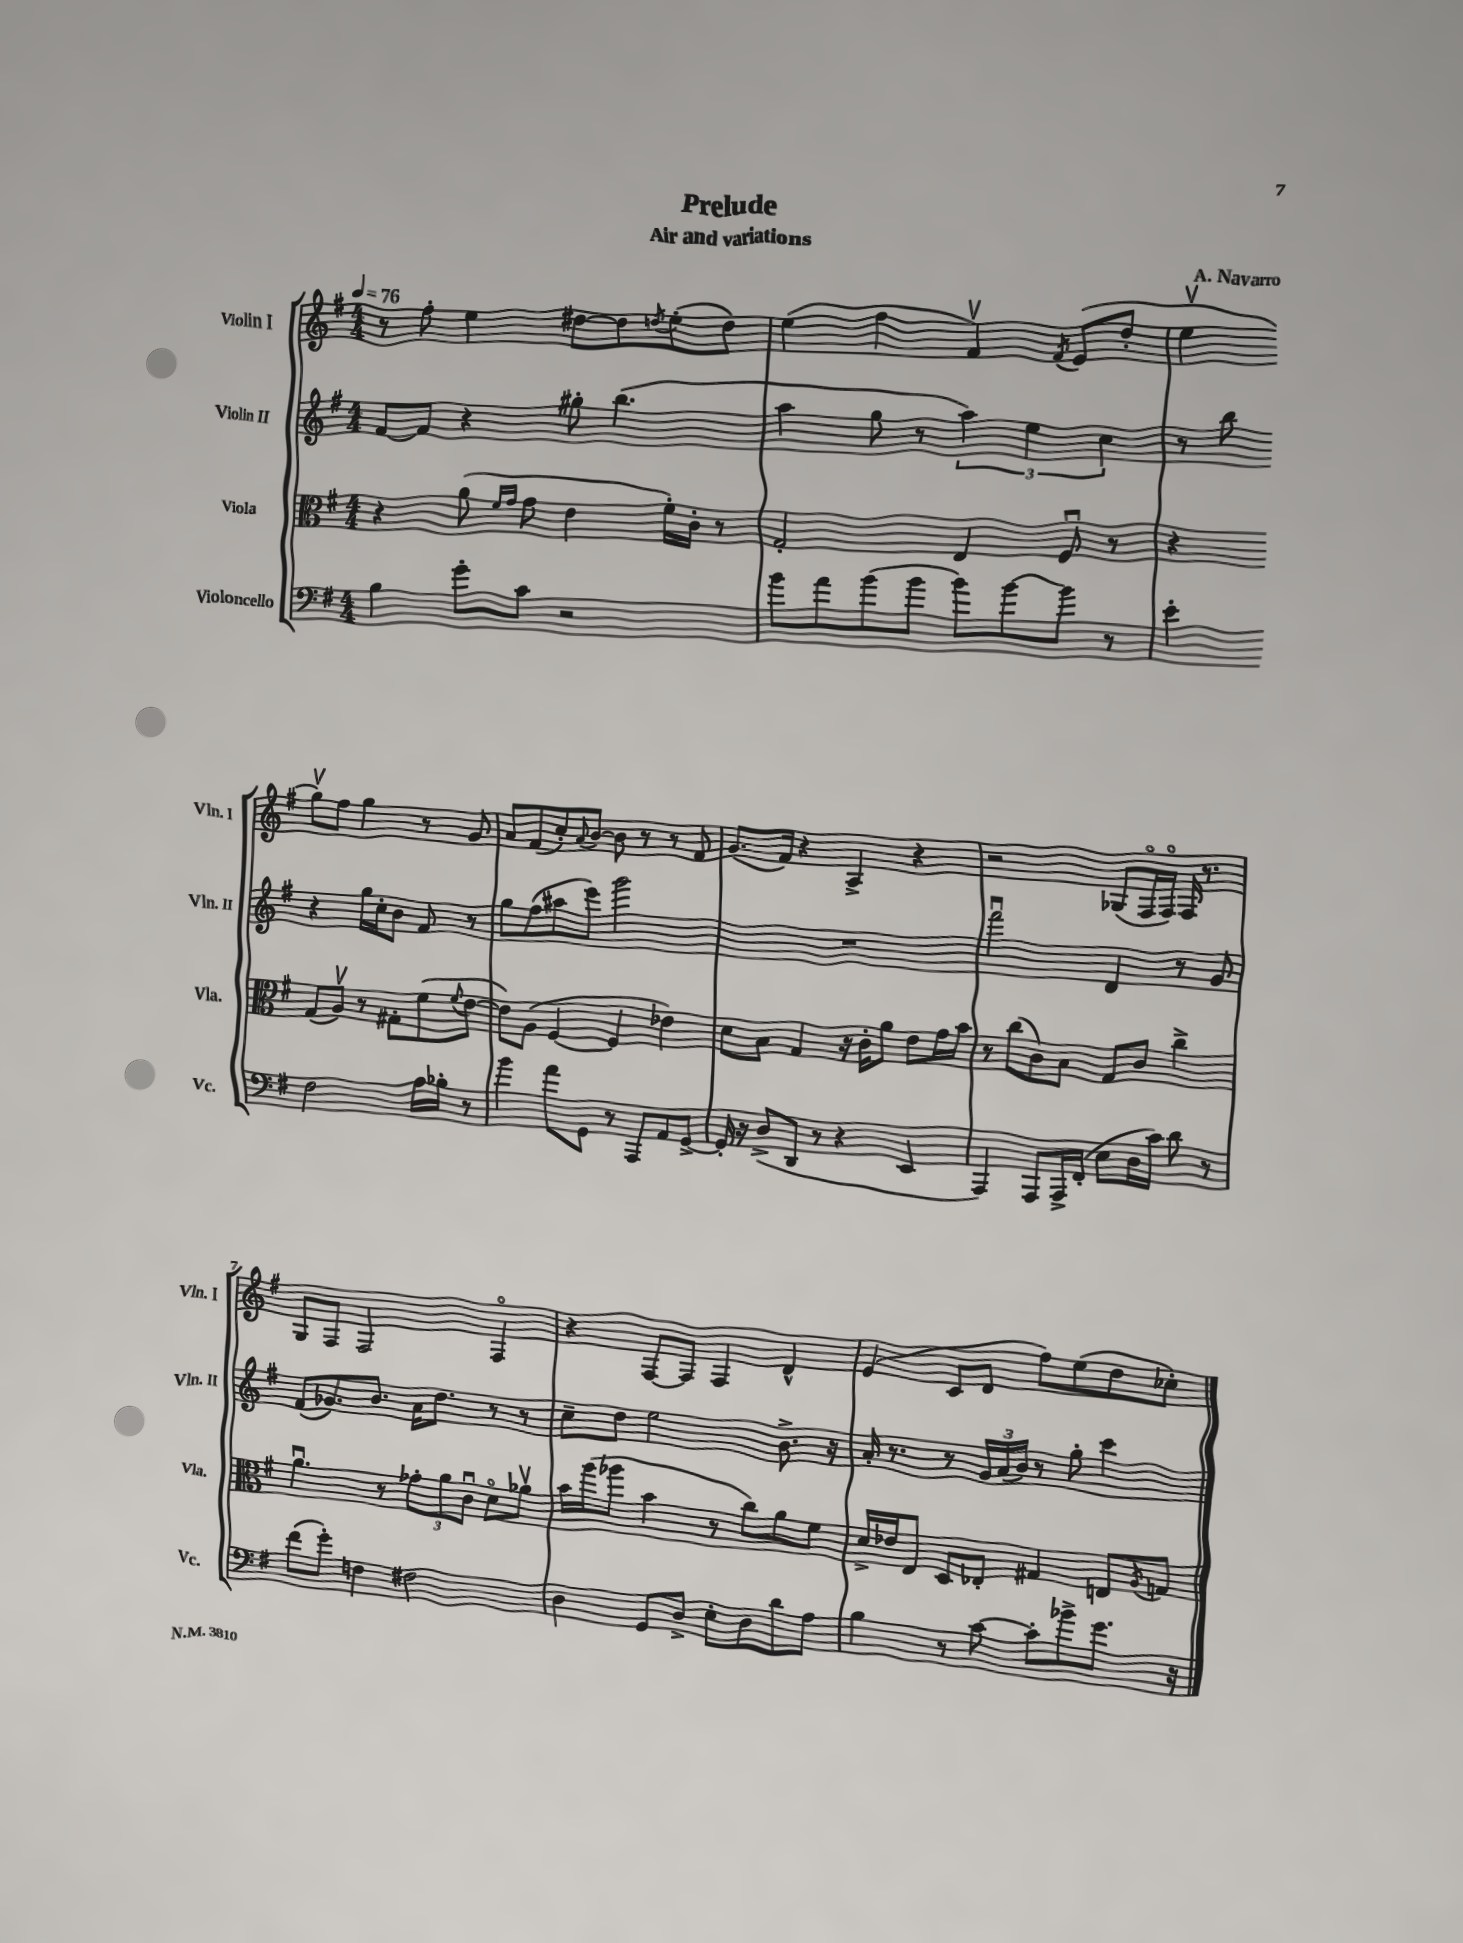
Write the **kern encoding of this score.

**kern	**kern	**kern	**kern
*part4	*part3	*part2	*part1
*staff4	*staff3	*staff2	*staff1
*I"Violoncello	*I"Viola	*I"Violin II	*I"Violin I
*I'Vc.	*I'Vla.	*I'Vln. II	*I'Vln. I
*clefF4	*clefC3	*clefG2	*clefG2
*k[f#]	*k[f#]	*k[f#]	*k[f#]
*M4/4	*M4/4	*M4/4	*M4/4
*MM76	*MM76	*MM76	*MM76
=1	=1	=1	=1
4B\	4r	[8f#/L	8r
.	.	8f#/J]	8ff#'\
8g'\L	(8a\	4r	4ee\
.	16qqf#/LL	.	.
.	16qqg/JJ	.	.
8c\J	8g\	.	.
2r	4e\	8gg#X'\	[8dd#X\L
.	.	(4.bb\	8dd#\]
.	.	.	8qddn/
.	16f#'\LL)	.	(8ee'\
.	16c'\JJ	.	.
.	8r	.	8dd\J)
=2	=2	=2	=2
8b\L	2G'/	4aa\	(4ee\
8a\	.	.	.
(8b\	.	8gg\	4ff#\
8b\J	.	8r	.
8b\L)	4E/	6aa\)	4f#v/)
[8b\	.	.	.
.	.	6ee\	.
.	.	.	8qf#/
8b\J]	8F#u/	.	(8e/L
.	.	6cc\	.
8r	8r	.	8dd'/J
=3	=3	=3	=3
4e'\	4r	8r	4eev\
.	.	8bb\	.
2F#\	(8G/L	4r	8ggv\L)
.	8Av/J)	.	8ff#\J
.	8r	16gg\LL	4gg\
.	.	16cc'\J	.
.	8G#X'\L	8b\J	.
16A\LL	(8f#\	8f#/	8r
16B-X'\JJ	.	.	.
.	8qqf#/	.	.
8r	[8e\J	8r	8g/
!!LO:LB:g=z
=4	=4	=4	=4
4b\	8e\L])	8gg\L	8a/L
.	(8A\J	(8ff#\	(8f#/
8a\L	[4F#/	8aa#X\	8cc'/)
.	.	.	8qqa/
8GG\J	.	8eee\J)	[8b/J
8r	4F#/]	2ggg\	8b\]
8AAA/L	.	.	8r
8AA/	4e-X\)	.	8r
[8GG^/J	.	.	8f#/
=5	=5	=5	=5
16GG'/]	8d\L	1r	(8.g/L
16r	.	.	.
(8D^/L	8B\J	.	.
.	.	.	16f#/Jk)
8DD/J	4G/	.	4r
8r	.	.	.
4r	16r	.	4A^/
.	16c'\KL	.	.
.	8a\J	.	.
4EE/	8e\L	.	4r
.	16g\L	.	.
.	16b\JJ	.	.
=6	=6	=6	=6
4AAA/)	8r	2fff#u\	2r
.	(8cc\L	.	.
8AAA/L	8c\)	.	.
16AAA^/L	8B\J	.	.
(16FF#'/JJ	.	.	.
8E\L	8G/L	4d/	(8G-X/L
16D\L	8c/J	.	16F#/L
16c\JJ)	.	.	16F#/JJ)
8d\	4cc^\	8r	16F#/
.	.	.	8.r
8r	.	8g/	.
!!LO:LB:g=z
=7	=7	=7	=7
(8f#\L	4.au\	(8f#/L	8G/L
8g'\J)	.	8.g-X/)	8F#/J
4Fn\	.	.	2F#/
.	.	8.b/J	.
.	8r	.	.
2F#X\	12g-X'\L	16a\KL	.
.	.	8.dd\J	.
.	12a\	.	.
.	12cu\J	.	.
.	8d\L	8r	4F#/
.	8a-Xv\J	8r	.
=8	=8	=8	=8
4D\	16b\LL	8cc~\L	4r
.	(16aa\J	.	.
.	8aa-X\J	8dd\J	.
8GG/L	4b\	2ee\	[8F#/L
8D^/J	.	.	8F#/J]
8E'\L	8r	.	4F#/
8D\	8cc\L)	.	.
8d\	8a\	8.b^\	4d^^/
8A\J	8f#\J	.	.
.	.	16r	.
=9	=9	=9	=9
4B\	16d^/LL	16a'/	(4e/
.	16e-X/J	8.r	.
.	8E/J	.	.
8r	8D/L	8r	8c/L
[8c\	8E-X'/J	24g/LL	8d/J
.	.	(24a/	.
.	.	24b/JJ)	.
8c'\L]	4G#X/	8r	8ff#\L)
8b-X^\	.	8gg'\	(8ee\
8.g\J	8En/L	4ccc\	8dd\
.	8qA/	.	.
.	8Gn/J	.	8cc-X'\J)
16r	.	.	.
==	==	==	==
*-	*-	*-	*-
